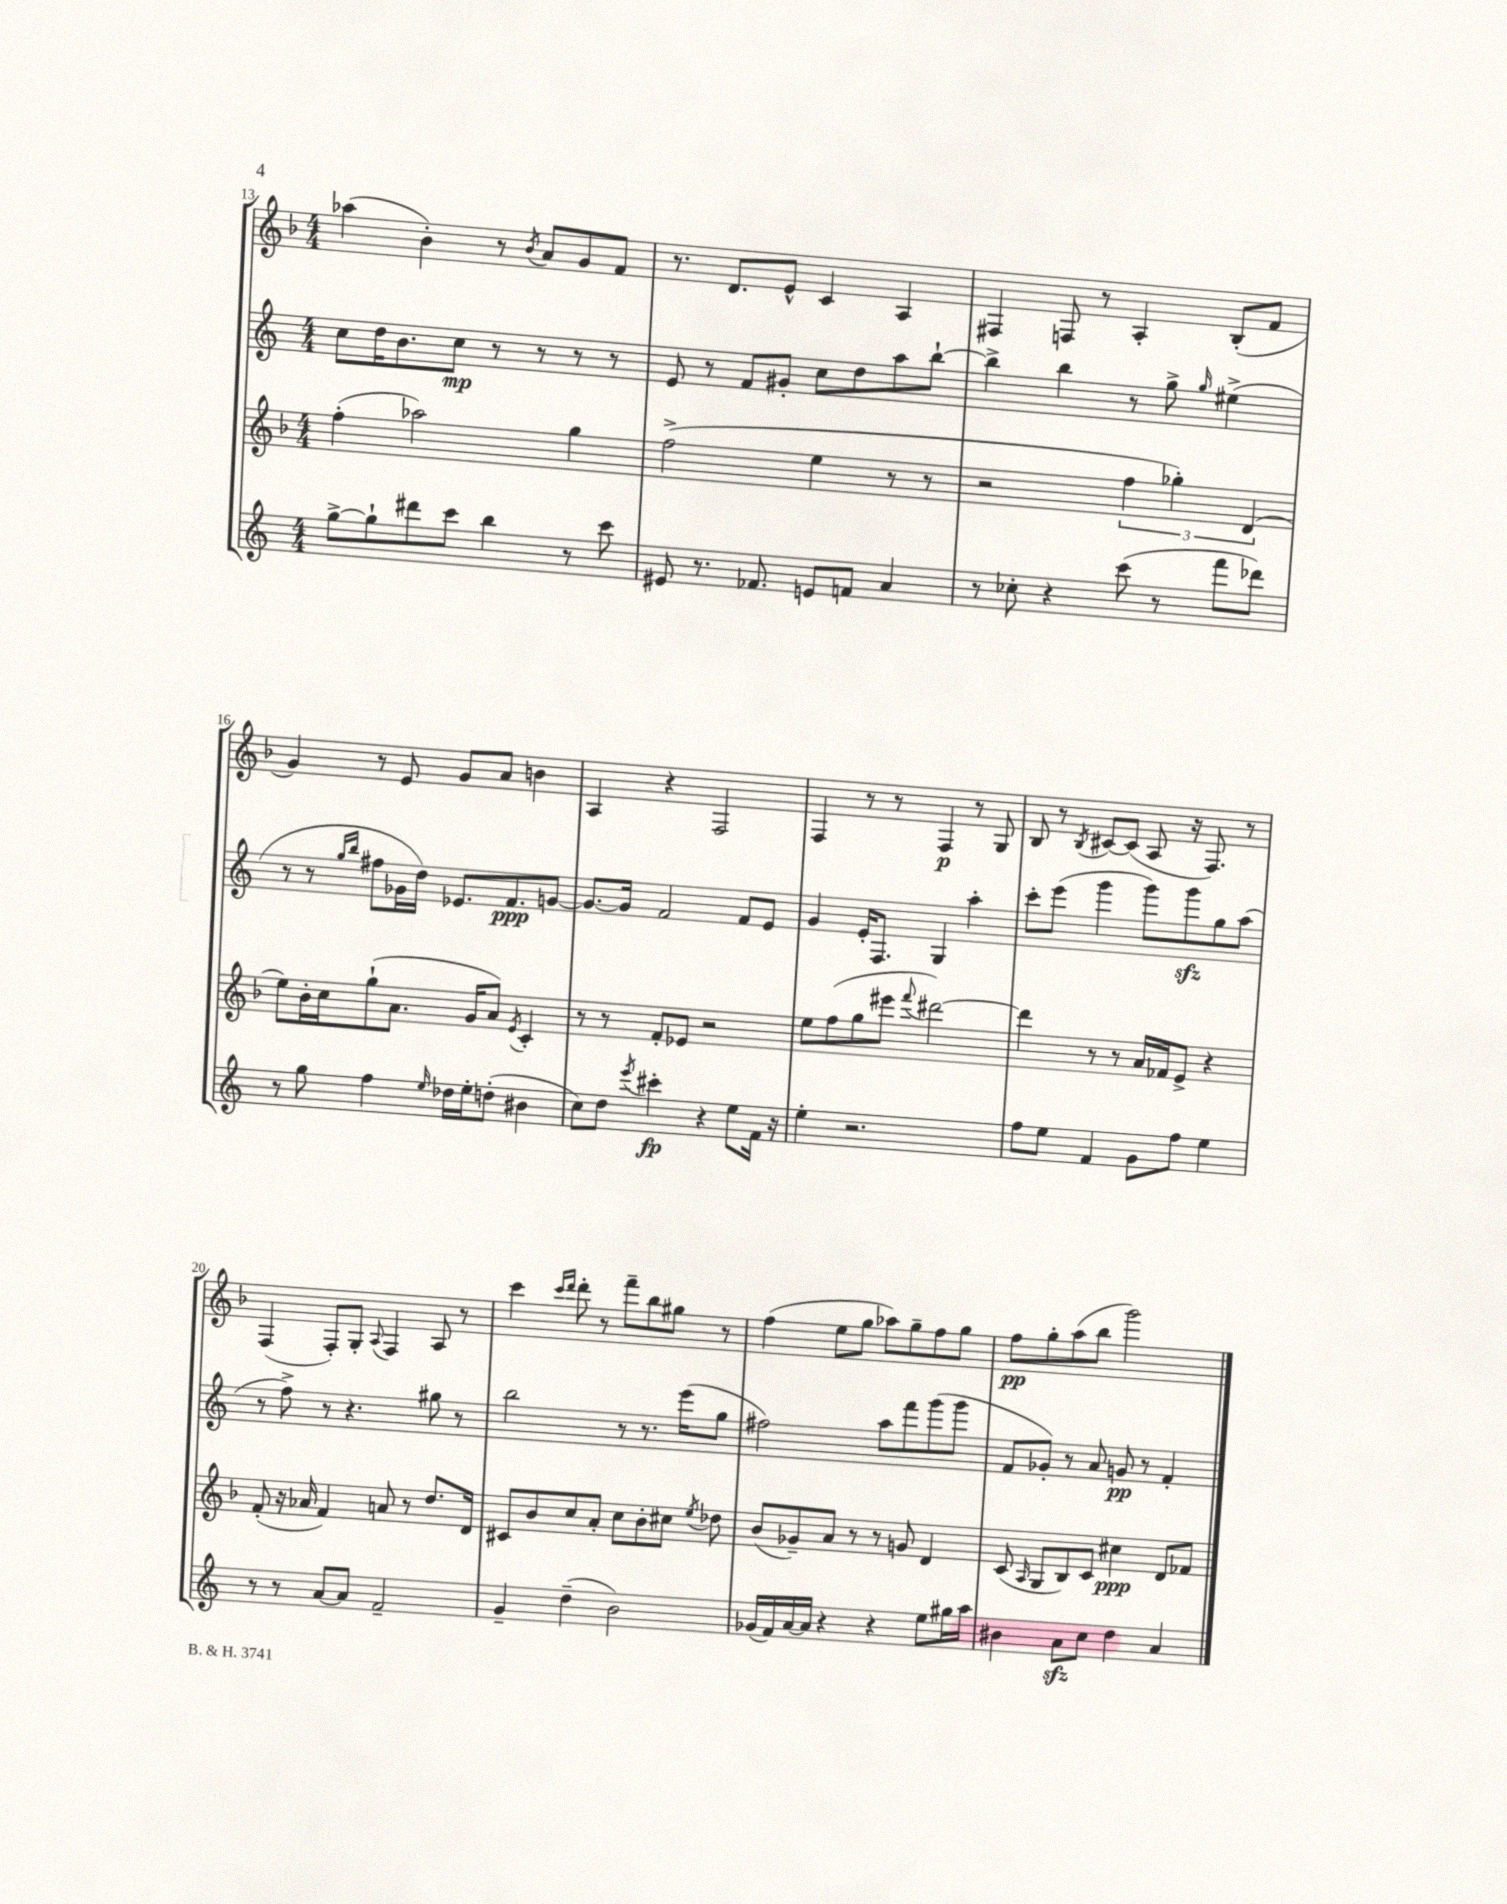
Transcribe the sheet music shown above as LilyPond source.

<<
\new StaffGroup <<
\new Staff = "s0" {
    \clef treble \key f \major \numericTimeSignature \time 4/4
    \autoBeamOff aes''4( bes'4-.) r8 \acciaccatura { bes'8 } a'8[ g'8 f'8] |
    r8. d'8.[ e'8]-^ c'4 a4 |
    fis4 f8 r8 a4-. bes8[-.( f'8] |
    g'4) r8 e'8 g'8[ a'8] b'4 |
    a4 r4 f2 |
    f4 r8 r8 f4\p r8 g8 |
    bes8 r8 \acciaccatura { bes8 } cis'8[~ cis'8]( a8 r16 f8.) r8 |
    f4( f8[-.) g8]-. \appoggiatura { a8 } f4 a8 r8 |
    c'''4 \grace { c'''16[ d'''16] } d'''8-. r8 f'''8[-- bes''8 gis''8] r8 |
    f''4( e''8[ g''8] aes''8[) g''8-- f''8 g''8] |
    f''8[\pp g''8-. a''8( bes''8] g'''2) \bar "|." |
}
\new Staff = "s1" {
    \clef treble \key c \major \numericTimeSignature \time 4/4
    \autoBeamOff c''8[ d''16 b'8. c''8]\mp r8 r8 r8 r8 |
    e'8 r8 f'8[ gis'8]-. c''8[ d''8 a''8 b''8]~-! |
    b''4-> b''4 r8 g''8-> \grace { g''16 } eis''4->( |
    r8 r8 \grace { g''16[ b''16] } fis''8[ ges'16 d''16]) ees'8.[ f'8.\ppp g'8]~ |
    g'8.[~ g'16] f'2 f'8[ e'8] |
    g'4 e'16[-. f8.] g4 a''4-. |
    c'''8[-. e'''8]( g'''4 g'''8[) g'''8\sfz g''8 a''8]( |
    r8 f''8->) r8 r4. gis''8 r8 |
    b''2 r8 r8. e'''16[( g''8] |
    fis''2) a''8[ f'''8 g'''8( g'''8] |
    f'8[ ges'8]-.) r8 a'8 g'8\pp r8 f'4-. \bar "|." |
}
\new Staff = "s2" {
    \clef treble \key f \major \numericTimeSignature \time 4/4
    \autoBeamOff f''4-.( aes''2) g''4 |
    f''2->( e''4 r8 r8 |
    r2 \tuplet 3/2 { f''4 ges''4-.) d'4( } |
    e''8[) bes'16-. c''16 g''8-!( a'8.] g'16[ a'8]) \acciaccatura { e'8 } c'4-. |
    r8 r8 f'8[-. ees'8] r2 |
    e''8[ f''8( g''8 eis'''8] \appoggiatura { f'''8 } dis'''2~) |
    dis'''4 r8 r8 a'16[ fes'16 e'8]-> r4 |
    f'8-.( r16 aes'16 f'4) a'8 r8 d''8.[ d'16] |
    cis'8[ bes'8 c''8 a'8]-. c''8[ bes'8-. cis''8] \acciaccatura { e''8 } des''8 |
    bes'8[( ges'8--) a'8] r8 r8 g'8 d'4 |
    c'8( \grace { a16 } g8[ bes8) c'8] cis''4\ppp d'8[ fes'8] \bar "|." |
}
\new Staff = "s3" {
    \clef treble \key c \major \numericTimeSignature \time 4/4
    \autoBeamOff g''8[~-> g''8-! dis'''8 c'''8] b''4 r8 c'''8 |
    eis'8 r8. fes'8. e'8[ f'8] a'4 |
    r8 ces''8-. r4 c'''8( r8 f'''8[ des'''8]) |
    r8 g''8 f''4 \grace { e''16 } des''16[ e''16-. d''8]-.( bis'4 |
    c''8[) d''8] \acciaccatura { e'''8 } cis'''4-.\fp r4 e''8[ f'16] r16 |
    e''4-. r2. |
    f''8[ e''8] f'4 g'8[ f''8] e''4 |
    r8 r8 a'8[~ a'8] f'2-- |
    g'4-- d''4--( b'2) |
    ges'16[( f'16) a'16~ a'16] r4 r4 e''8[ gis''16 a''16] |
    bis'4 a'8[\sfz c''8] d''4 a'4 \bar "|." |
}
>>
>>
\layout { \context { \Score currentBarNumber = #13 } }
